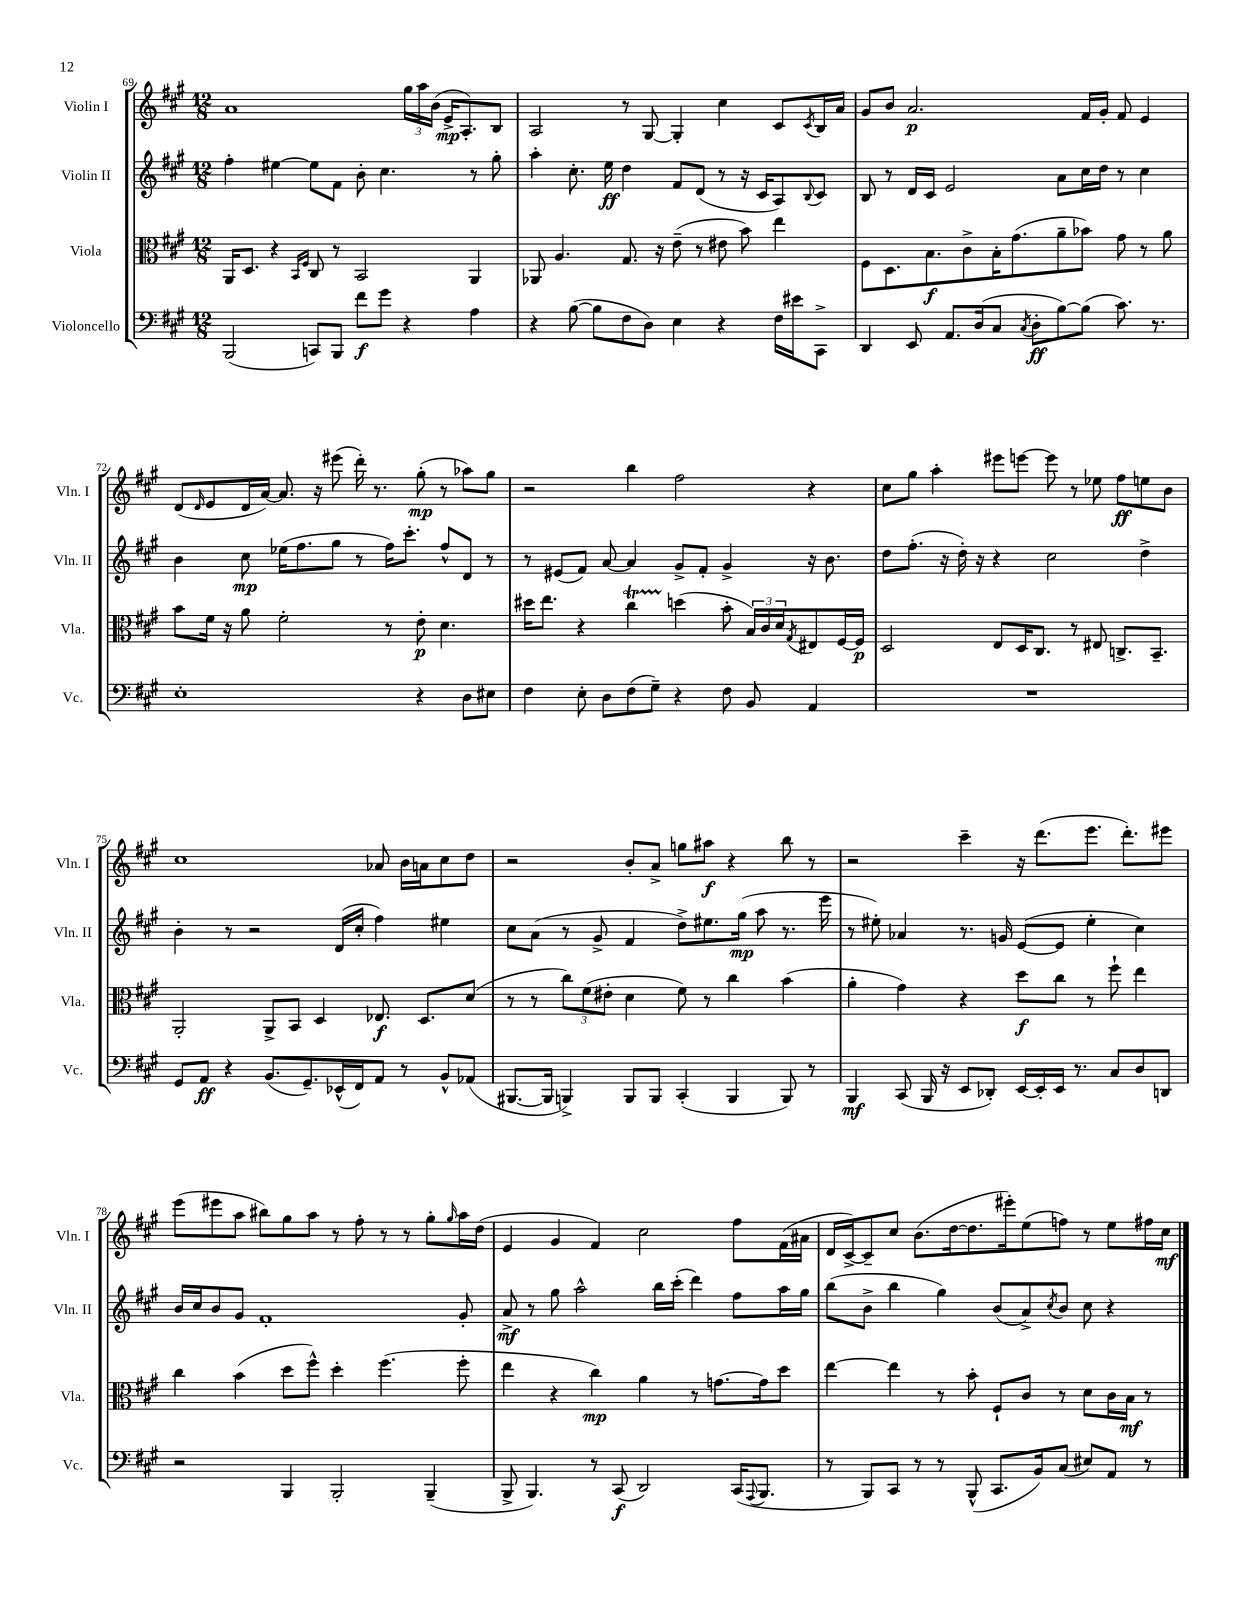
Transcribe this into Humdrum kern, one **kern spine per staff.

**kern	**kern	**kern	**kern
*staff4	*staff3	*staff2	*staff1
*clefF4	*clefC3	*clefG2	*clefG2
*k[f#c#g#]	*k[f#c#g#]	*k[f#c#g#]	*k[f#c#g#]
*M12/8	*M12/8	*M12/8	*M12/8
(2BBB	16AA	4ff#'	1a
.	8.D	.	.
.	4r	[4ee#	.
.	16qqBB	.	.
.	16qqF#	.	.
8CC)	8C#	8ee#]	.
8BBB	8r	8f#	.
8f#	2BB	8b'	.
8g#	.	4.cc#	.
4r	.	.	24gg#
.	.	.	24aa
.	.	.	(24b
.	.	.	16e^
.	.	.	8.A')
4A	4AA	8r	.
.	.	8gg#'	8B
=	=	=	=
4r	8AA-	4aa'	2A
.	4.A	.	.
([8B	.	8.cc#'	.
8B]	.	.	.
.	.	16ee	.
8F#	8.G#	4dd	8r
8D)	.	.	[8G#
.	16r	.	.
4E	(8e~	8f#	4G#']
.	8r	(8d	.
4r	8e#	8r	4cc#
.	8b)	16r	.
.	.	16c#	.
16F#	4ee	8A)	8c#
16e#	.	.	.
.	.	8qqB	8qc#
8CC#^	.	8c#	16B
.	.	.	16a
=	=	=	=
4DD	8F#	8B	8g#
.	8.D	8r	8b
8EE	.	16d	2.a
.	8.B	16c#	.
8.AA	.	2e	.
.	8c#^	.	.
(16D	.	.	.
8C#	16B'	.	.
.	(8.g#	.	.
8qC#	.	.	.
8D'	.	.	.
[8B)	8a~	8a	.
(8B]	8b-)	16cc#	16f#
.	.	16dd	16g#'
8.c#)	8g#	8r	8f#
.	8r	4cc#	4e
8.r	.	.	.
.	8a	.	.
=	=	=	=
1E'	8b	4b	(8d
.	.	.	16qqd
.	16f#	.	8e
.	16r	.	.
.	8a	8cc#	16d
.	.	.	[16a)
.	2f#'	(16ee-	8.a]
.	.	8.ff#	.
.	.	.	16r
.	.	8gg#	(8eee#
.	.	8r	16ddd')
.	.	.	8.r
.	8r	16ff#)	.
.	.	8.ccc#'	.
4r	8e'	.	(8gg#'
.	4.d	8ff#^^	8r
8D	.	8d	8aa-)
8E#	.	8r	8gg#
=	=	=	=
4F#	16dd#	8r	2r
.	8.ee	.	.
.	.	(8e#	.
8E'	4r	8f#)	.
8D	.	[8a	.
(8F#	4cc#	4a]	4bb
8G#~)	.	.	.
4r	(4dd	8g#^	2ff#
.	.	8f#'	.
8F#	8b'	4g#^	.
8BB	24B)	.	.
.	24c#	.	.
.	24d	.	.
.	8qG#	.	.
4AA	8E#	16r	4r
.	.	8.b	.
.	[16F#	.	.
.	16F#]	.	.
=	=	=	=
1.r	2D	8dd	8cc#
.	.	(8.ff#'	8gg#
.	.	.	4aa'
.	.	16r	.
.	.	16dd')	.
.	.	16r	.
.	8E	4r	8eee#
.	16D	.	[8eee
.	8.C#	.	.
.	.	2cc#	8eee]
.	8r	.	8r
.	8E#	.	8ee-
.	8.C^	.	8ff#
.	.	4dd^	8ee
.	8.BB~	.	.
.	.	.	8b
=	=	=	=
8GG#	2AA'	4b'	1cc#
8AA	.	.	.
4r	.	8r	.
.	.	2r	.
(8.BB	8AA^	.	.
.	8BB	.	.
8.GG#~)	.	.	.
.	4D	.	.
(16EE-^^	.	(16d	.
16FF#)	.	16cc#'	.
8AA	8.E-	4ff#)	8a-
8r	.	.	16b
.	8.D	.	16a
8BB^^	.	4ee#	8cc#
(8AA-	(8d	.	8dd
=	=	=	=
[8.BBB#	8r	8cc#	2r
.	8r	(8a	.
16BBB#]	.	.	.
4BBB^)	12cc#)	8r	.
.	(12f#	.	.
.	.	8g#^	.
.	12e#'	.	.
8BBB	4d	4f#	8b'
8BBB	.	.	8a^
(4CC#'	8f#)	8dd^)	8gg
.	8r	8.ee#	8aa#
4BBB	4cc#	.	4r
.	.	(16gg#	.
.	.	8aa	.
8BBB)	(4b	8.r	8bb
8r	.	.	8r
.	.	16eee	.
=	=	=	=
4BBB	4a'	8r	2r
.	.	8ee#')	.
(8CC#	4g#)	4a-	.
16BBB	.	.	.
16r	.	.	.
8EE	4r	8.r	4ccc#~
8DD-')	.	.	.
.	.	16g	.
[16EE	8dd	([8e	16r
16EE']	.	.	(8.ddd
16EE	8cc#	8e]	.
8.r	.	.	.
.	8r	4ee#'	8.eee
8C#	8ff#`	.	.
.	.	.	8.ddd')
8D	4ee	4cc#)	.
8DD	.	.	8eee#
=	=	=	=
2r	4cc#	16b	(8eee
.	.	16cc#	.
.	.	8b	8eee#
.	(4b	8g#	8aa
.	.	1f#'	8bb#)
4BBB	8dd	.	8gg#
.	8ff#^^)	.	8aa
2BBB'	4dd'	.	8r
.	.	.	8ff#'
.	(4.ff#	.	8r
.	.	.	8r
(4BBB~	.	.	8gg#'
.	.	.	16qqgg#
.	8ff#'	8g#'	16aa
.	.	.	(16dd
=	=	=	=
8BBB^	4ee	8a^	4e
4.BBB)	.	8r	.
.	4r	8gg#	4g#
.	.	2aa^^	.
8r	4cc#)	.	4f#)
(8CC#	.	.	.
2DD)	4a	.	2cc#
.	.	16bb	.
.	.	(16ccc#'	.
.	8r	4ddd)	.
.	[8.g	.	.
(16CC#	.	8ff#	8ff#
8qqAAA	.	.	.
8.BBB	16g]	.	.
.	8dd	16aa	(16f#
.	.	16gg#	16a#
=	=	=	=
8r	[4ee	(8bb	16d
.	.	.	[16c#^)
8BBB)	.	8b^	8c#~]
8CC#	4ee]	4bb	8cc#
8r	.	.	(8.b
8r	8r	4gg#)	.
.	.	.	[16dd
(8BBB^^	8b'	.	8.dd]
8.CC#	8F#`	(8b	.
.	.	.	16eee#')
.	8c#	8a^)	(8ee
16BB)	.	.	.
.	.	8qcc#	.
(8C#	8r	8b	8ff)
8E#)	8d	8cc#	8r
8AA	16c#	4r	8ee
.	16B	.	.
8r	8r	.	16ff#
.	.	.	16cc#
==	==	==	==
*-	*-	*-	*-
